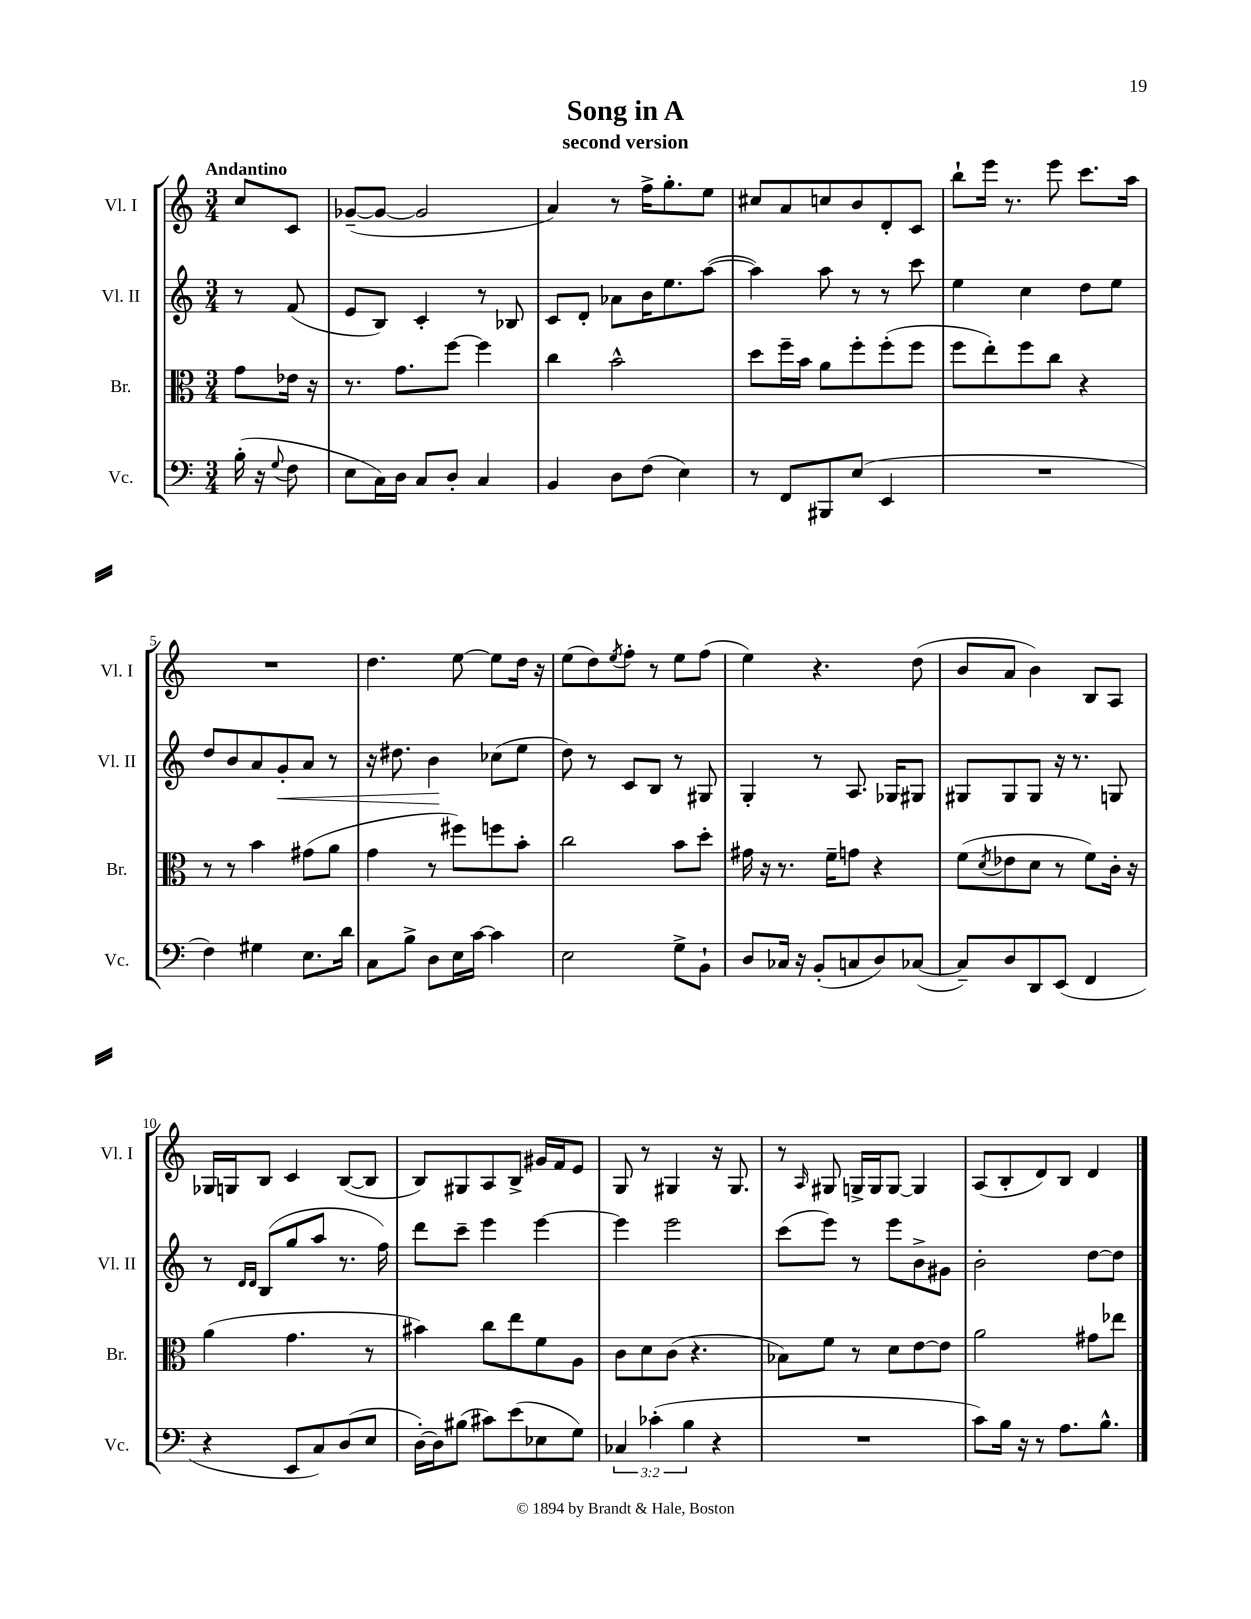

**kern	**kern	**kern	**kern
*staff4	*staff3	*staff2	*staff1
*clefF4	*clefC3	*clefG2	*clefG2
*k[]	*k[]	*k[]	*k[]
*M3/4	*M3/4	*M3/4	*M3/4
(16B'	8g	8r	8cc
16r	.	.	.
8qqG	.	.	.
8F	16e-	(8f	8c
.	16r	.	.
=	=	=	=
8E	8.r	8e	([8g-~
16C)	.	8B)	8g-_
16D	8.g	.	.
8C	.	4c'	2g-]
8D'	[8ff	.	.
4C	4ff]	8r	.
.	.	8B-	.
=	=	=	=
4BB	4cc	8c	4a)
.	.	8d'	.
8D	2b^^	8a-	8r
(8F	.	16b	16ff^
.	.	8.ee	8.gg'
4E)	.	.	.
.	.	([8aa	8ee
=	=	=	=
8r	8dd	4aa])	8cc#
8FF	16ff~	.	8a
.	16b	.	.
8BBB#	8a	8aa	8cc
(8E	8ff'	8r	8b
4EE	(8ff'	8r	8d'
.	8ff	8ccc	8c
=	=	=	=
2.r	8ff	4ee	8bb`
.	8ee')	.	16eee
.	.	.	8.r
.	8ff	4cc	.
.	8cc	.	8eee
.	4r	8dd	8.ccc
.	.	8ee	.
.	.	.	16aa
=	=	=	=
4F)	8r	8dd	2.r
.	8r	8b	.
4G#	4b	8a	.
.	.	8g'	.
8.E	(8g#	8a	.
.	8a	8r	.
16d	.	.	.
=	=	=	=
8C	4g	16r	4.dd
.	.	8.dd#	.
8B^	.	.	.
8D	8r	4b	.
16E	8ff#)	.	[8ee
[16c	.	.	.
4c]	8ff	(8cc-	8ee]
.	8b'	8ee	16dd
.	.	.	16r
=	=	=	=
2E	2cc	8dd)	(8ee
.	.	8r	8dd)
.	.	.	8qee
.	.	8c	8ff'
.	.	8B	8r
8G^	8b	8r	8ee
8BB`	8dd'	8G#	(8ff
=	=	=	=
8D	16g#	4G'	4ee)
.	16r	.	.
16C-	8.r	.	.
16r	.	.	.
(8BB'	.	8r	4.r
.	16f~	.	.
8C	8g	8.A	.
8D)	4r	.	.
.	.	16G-	.
([8C-	.	8G#	(8dd
=	=	=	=
8C-~])	(8f	8G#	8b
.	8qd	.	.
8D	8e-	8G#	8a
8DD	8d	8G#	4b)
(8EE	8r	16r	.
.	.	8.r	.
4FF	8f)	.	8B
.	16c'	8G	8A
.	16r	.	.
=	=	=	=
4r	(4a	8r	16G-
.	.	.	16G
.	.	16qqd	.
.	.	16qqd	.
.	.	(8B	8B
8EE	4.g	8gg	4c
8C)	.	8aa	.
(8D	.	8.r	([8B
8E	8r	.	8B]
.	.	16ff)	.
=	=	=	=
[16D')	4b#)	8ddd	8B)
16D]	.	.	.
(8B#	.	8ccc~	8G#
8c#)	8cc	4eee	8A
(8e	8ee	.	8B^
8E-	8f	[4eee	16g#
.	.	.	16f
8G)	8A	.	8e
=	=	=	=
6C-	8c	4eee]	8G
.	8d	.	8r
(6c-'	.	.	.
.	(8c	2eee	4G#
6B	.	.	.
.	4.r	.	.
4r	.	.	16r
.	.	.	8.G#
=	=	=	=
2.r	8B-)	(8ccc	8r
.	.	.	16qqA
.	8f	8eee)	8G#
.	8r	8r	16G^
.	.	.	16G
.	8d	8eee	[8G
.	[8e	8b^	4G]
.	8e]	8g#	.
=	=	=	=
8c)	2a	2b'	(8A
16B	.	.	8B'
16r	.	.	.
8r	.	.	8d)
8.A	.	.	8B
.	8g#	[8dd	4d
8.B^^	.	.	.
.	8ee-	8dd]	.
==	==	==	==
*-	*-	*-	*-
